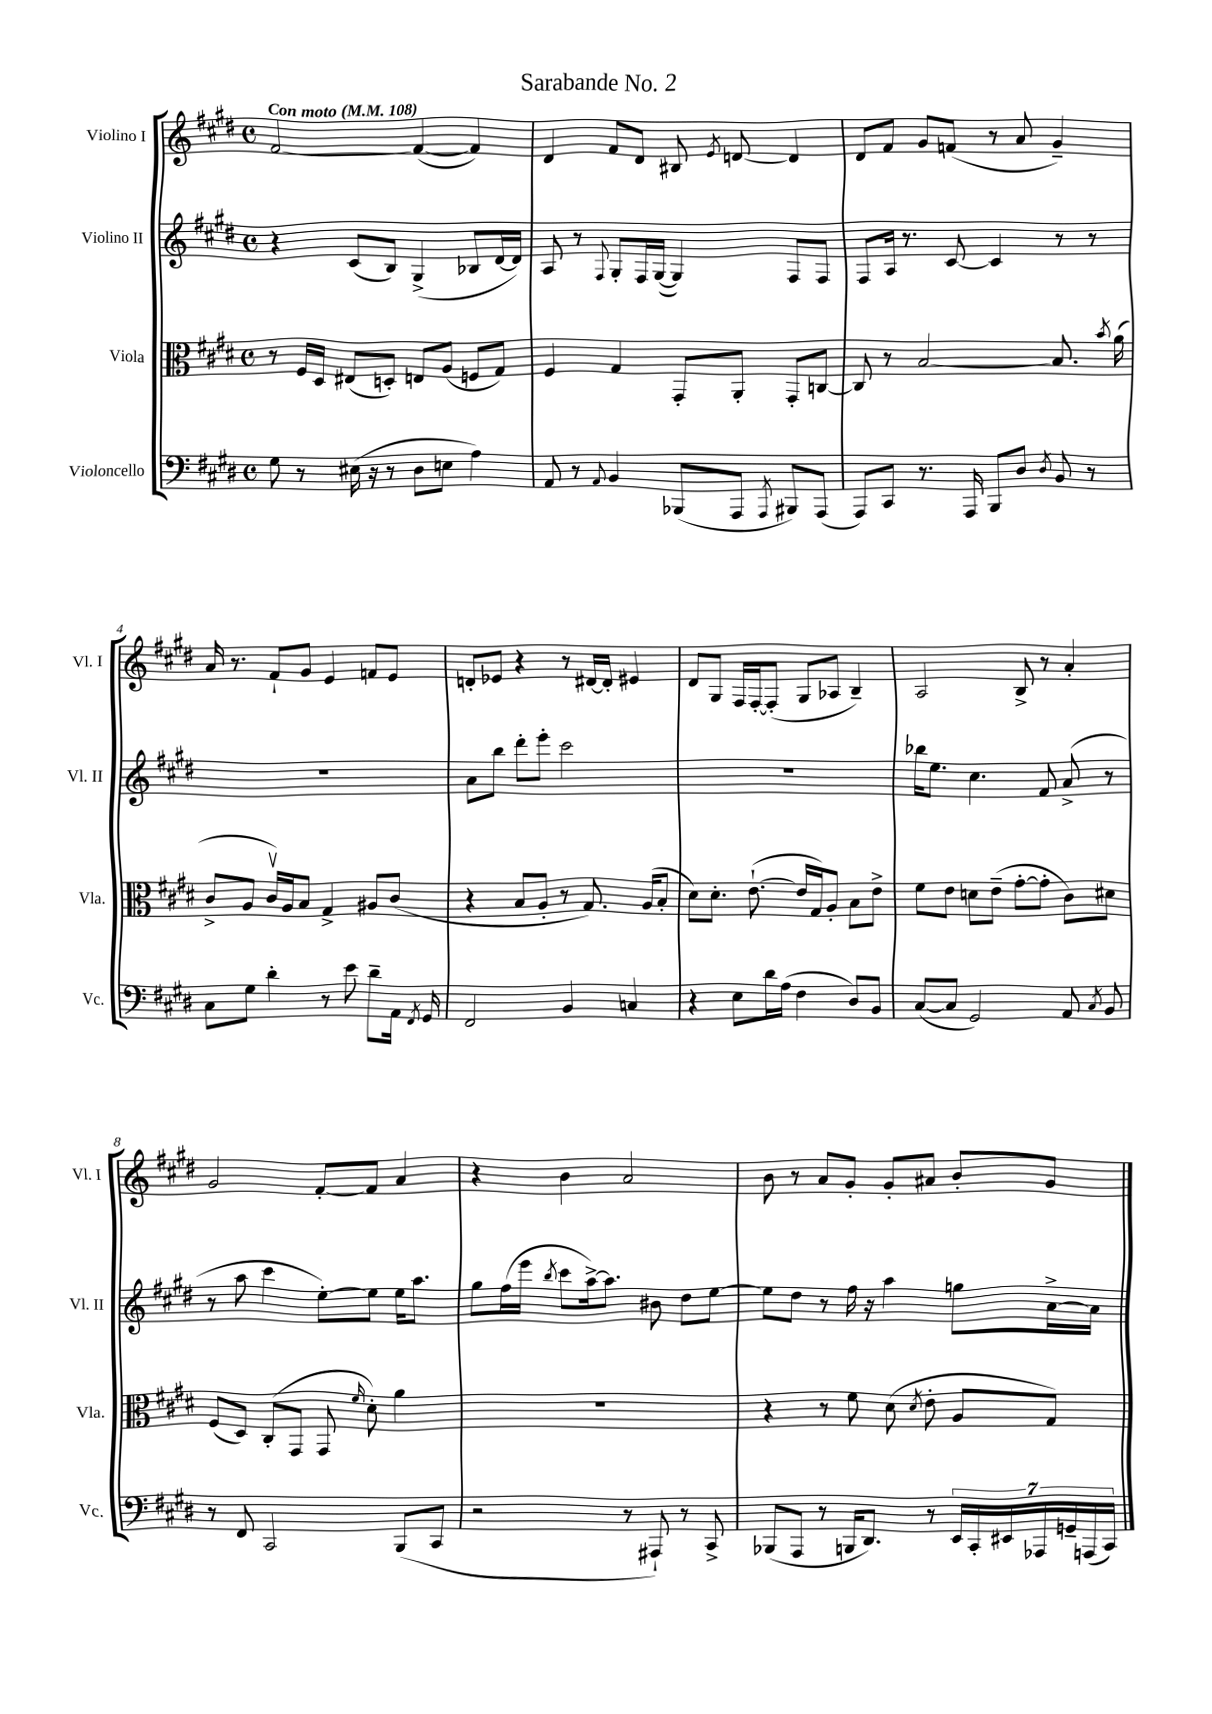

**kern	**kern	**kern	**kern
*staff4	*staff3	*staff2	*staff1
*clefF4	*clefC3	*clefG2	*clefG2
*k[f#c#g#d#]	*k[f#c#g#d#]	*k[f#c#g#d#]	*k[f#c#g#d#]
*M4/4	*M4/4	*M4/4	*M4/4
*met(c)	*met(c)	*met(c)	*met(c)
*MM108	*MM108	*MM108	*MM108
8G#	8r	4r	[2f#
8r	16F#	.	.
.	16D#	.	.
(16E#	(8E#	(8c#	.
16r	.	.	.
8r	8D')	8B)	.
8D#	8E	(4G#^	(4f#_
8E	(8A	.	.
4A)	8F	8B-	4f#])
.	8G#)	[16d#	.
.	.	16d#])	.
=	=	=	=
8AA	4F#	8A	4d#
8r	.	8r	.
8qqAA	.	8qqF#	.
4BB	4G#	8G#'	8f#
.	.	16F#	8d#
.	.	([16G#	.
(8BBB-	8GG#'	4G#])	8B#
.	.	.	8qe
8AAA	8AA'	.	[8d
8qAAA	.	.	.
8BBB#)	8GG#'	8F#	4d]
(8AAA	[8C	8F#	.
=	=	=	=
8AAA)	8C]	8F#	8d#
8CC#	8r	16A	8f#
.	.	8.r	.
8.r	[2B	.	8g#
.	.	[8c#	(8f
16AAA	.	.	.
8BBB	.	4c#]	8r
8D#	.	.	8a
8qD#	.	.	.
8BB	8.B]	8r	4g#~)
8r	.	8r	.
.	8qb	.	.
.	(16a	.	.
=	=	=	=
8C#	8c#^	1r	16a
.	.	.	8.r
8G#	8A	.	.
4d#'	16c#v)	.	8f#`
.	16A	.	.
.	8B	.	8g#
8r	4G#^	.	4e
8e	.	.	.
8d#~	8A#	.	8f
16AA	(8c#	.	8e
8qFF#	.	.	.
16GG#	.	.	.
=	=	=	=
2FF#	4r	8a	8d'
.	.	8bb	8e-
.	8B	8ddd#'	4r
.	8A'	8eee'	.
4BB	8r	2ccc#	8r
.	8.G#)	.	[16d#
.	.	.	16d#']
4C	.	.	4e#
.	(16A	.	.
.	8B'	.	.
=	=	=	=
4r	8d#)	1r	8d#
.	8.d#'	.	8G#
8E	.	.	16F#
.	([8.e`	.	[16F#'
16d#	.	.	(8F#']
(16A	.	.	.
4F#	16e]	.	8G#
.	16G#)	.	.
.	8A'	.	8A-
8D#)	8B	.	4B~)
8BB	8e^	.	.
=	=	=	=
([8C#	8f#	16bb-	2A
.	.	8.ee	.
8C#]	8e	.	.
2GG#)	8d	4.cc#	.
.	(8e~	.	.
.	[8g#'	.	8B^
.	8g#']	8f#	8r
8AA	8c#)	(8a^	4a'
8qC#	.	.	.
8BB	8d#	8r	.
=	=	=	=
8r	(8F#	8r	2g#
8FF#	8D#)	8aa	.
2CC#	(8C#'	4ccc#	.
.	8GG#	.	.
.	8GG#	[8ee')	[8f#'
.	16qqf#	.	.
.	8d#')	8ee]	8f#]
(8BBB	4a	16ee	4a
.	.	8.aa	.
8CC#	.	.	.
=	=	=	=
2r	1r	8gg#	4r
.	.	(16ff#	.
.	.	16eee	.
.	.	8qbb	.
.	.	8ccc#	4b
.	.	[16aa^)	.
.	.	8.aa]	.
8r	.	.	2a
8AAA#`)	.	8b#	.
8r	.	8dd#	.
8CC#^	.	[8ee	.
=	=	=	=
(8BBB-	4r	8ee]	8b
8AAA	.	8dd#	8r
8r	8r	8r	8a
16BBB	8f#	16ff#	8g#'
8.DD#)	.	16r	.
.	(8d#	4aa	8g#'
.	8qd#	.	.
8r	8e'	.	8a#
28EE	8A	8gg	8b'
28CC#'	.	.	.
28EE#	.	.	.
28AAA-	.	.	.
.	8G#)	[16a^	8g#
28GG~	.	.	.
(28AAA	.	.	.
.	.	16a]	.
28CC#)	.	.	.
==	==	==	==
*-	*-	*-	*-
